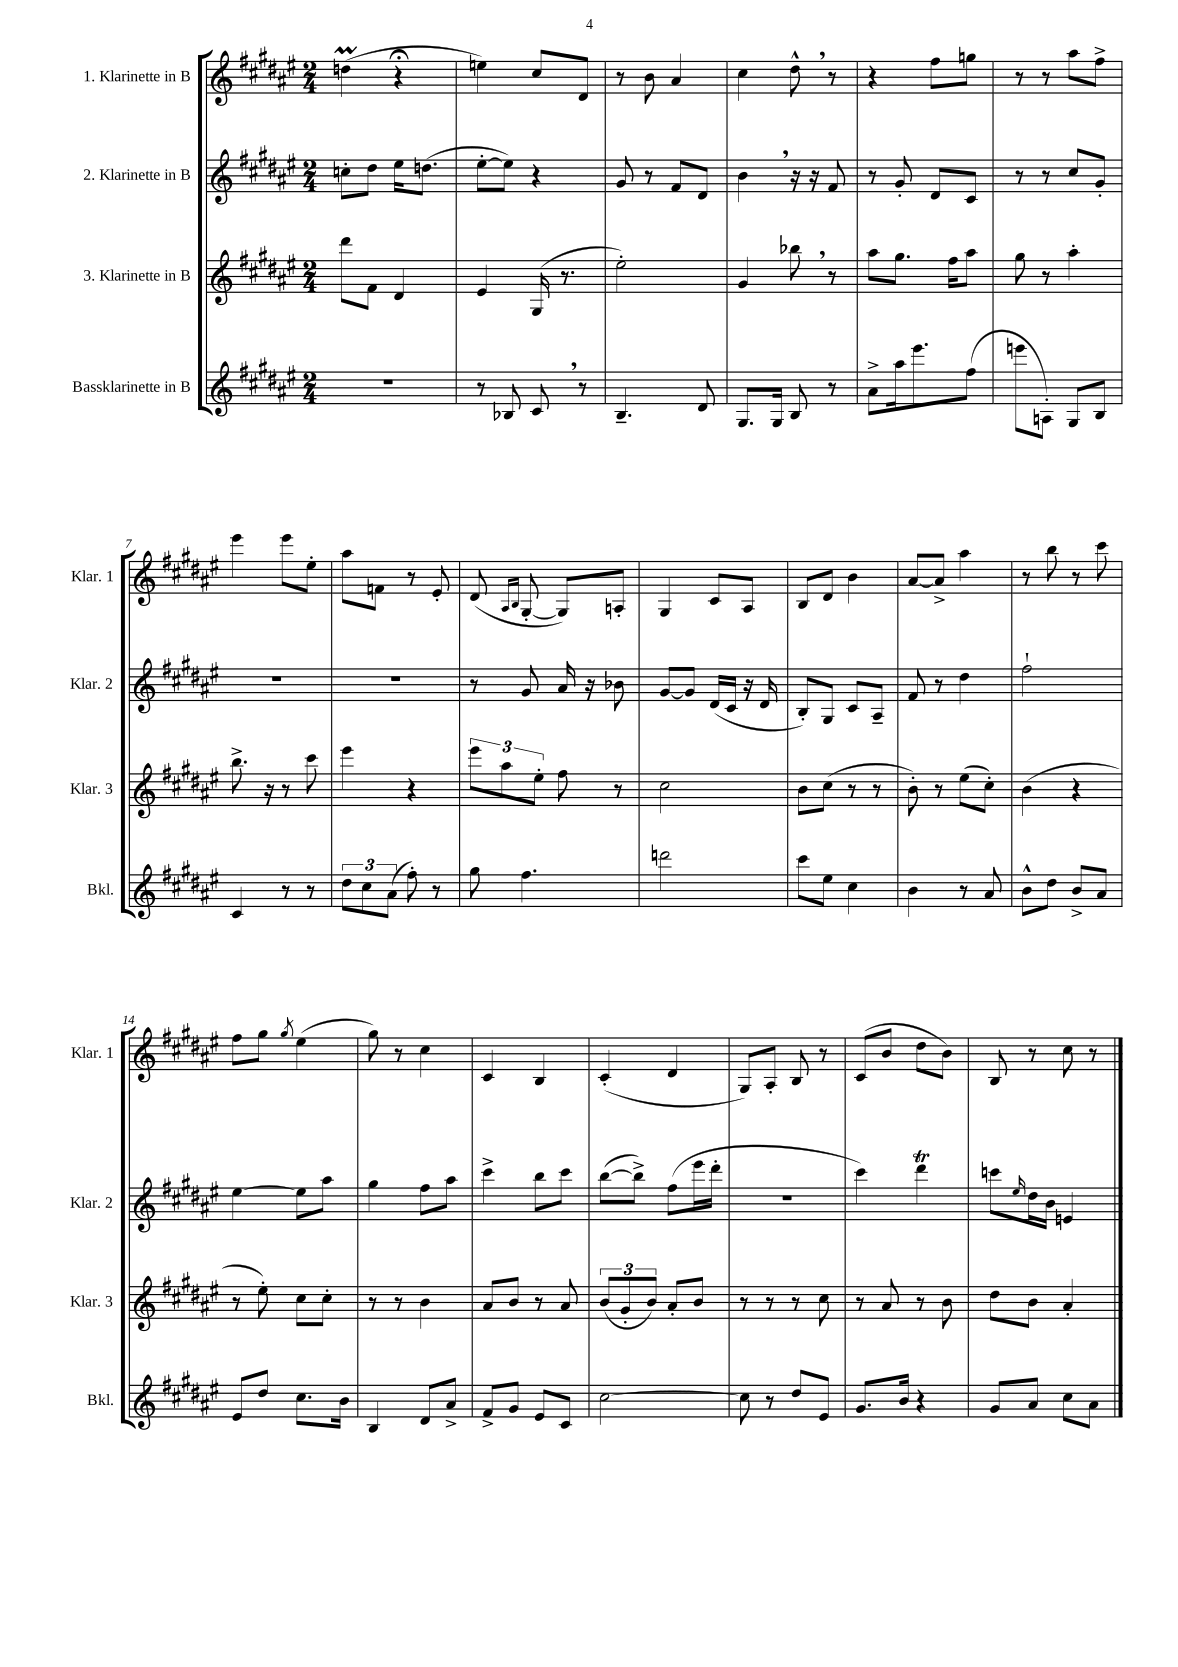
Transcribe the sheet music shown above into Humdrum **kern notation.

**kern	**kern	**kern	**kern
*part4	*part3	*part2	*part1
*staff4	*staff3	*staff2	*staff1
*I"Bassklarinette in B	*I"3. Klarinette in B	*I"2. Klarinette in B	*I"1. Klarinette in B
*I'Bkl.	*I'Klar. 3	*I'Klar. 2	*I'Klar. 1
*clefG2	*clefG2	*clefG2	*clefG2
*k[f#c#g#d#a#e#]	*k[f#c#g#d#a#e#]	*k[f#c#g#d#a#e#]	*k[f#c#g#d#a#e#]
*M2/4	*M2/4	*M2/4	*M2/4
=1	=1	=1	=1
2r	8ddd#\L	8ccn'\L	(4ddnM\
.	8f#\J	8dd#\J	.
.	4d#/	16ee#\KL	4r;<
.	.	(8.ddn\J	.
=2	=2	=2	=2
8r	4e#/	[8ee#'\L	4een\)
8B-X/	.	8ee#\J])	.
8c#,/	(16G#/	4r	8cc#/L
.	8.r	.	.
8r	.	.	8d#/J
=3	=3	=3	=3
4.B~/	2ee#'\)	8g#/	8r
.	.	8r	8b\
.	.	8f#/L	4a#/
8d#/	.	8d#/J	.
=4	=4	=4	=4
8.G#/L	4g#/	4b,\	4cc#\
16G#/Jk	.	.	.
8B/	8bb-X,\	16r	8dd#^^,\
.	.	16r	.
8r	8r	8f#/	8r
=5	=5	=5	=5
8a#^\L	8aa#\L	8r	4r
16aa#\k	8.gg#\J	8g#'/	.
8.eee#\	.	.	.
.	.	8d#/L	8ff#\L
.	16ff#\KL	.	.
(8ff#\J	8aa#\J	8c#/J	8ggn\J
=6	=6	=6	=6
8eeen\L	8gg#\	8r	8r
8An'\J)	8r	8r	8r
8G#/L	4aa#'\	8cc#/L	8aa#\L
8B/J	.	8g#'/J	8ff#^\J
!!LO:LB:g=z
=7	=7	=7	=7
4c#/	8.bb^\	2r	4eee#\
.	16r	.	.
8r	8r	.	8eee#\L
8r	8ccc#\	.	8ee#'\J
=8	=8	=8	=8
12dd#\L	4eee#\	2r	8aa#\L
12cc#\	.	.	.
.	.	.	8fn\J
(12a#\J	.	.	.
8ff#'\)	4r	.	8r
8r	.	.	8e#'/
=9	=9	=9	=9
8gg#\	12eee#\L	8r	(8d#/
.	12aa#\	.	.
.	.	.	16qqA#/LL
.	.	.	16qqB/JJ
4.ff#\	.	8g#/	[8G#'/
.	12ee#'\J	.	.
.	8ff#\	16a#/	8G#/L])
.	.	16r	.
.	8r	8b-X\	8An'/J
=10	=10	=10	=10
2dddn\	2cc#\	[8g#/L	4G#/
.	.	8g#/J]	.
.	.	(16d#/LL	8c#/L
.	.	16c#/JJ	.
.	.	16r	8A#/J
.	.	16d#/	.
=11	=11	=11	=11
8ccc#\L	8b\L	8B'/L)	8B/L
8ee#\J	(8cc#\J	8G#/J	8d#/J
4cc#\	8r	8c#/L	4b\
.	8r	8A#~/J	.
=12	=12	=12	=12
4b\	8b'\)	8f#/	[8a#/L
.	8r	8r	8a#^/J]
8r	(8ee#\L	4dd#\	4aa#\
8a#/	8cc#'\J)	.	.
=13	=13	=13	=13
8b^^\L	(4b\	2ff#`\	8r
8dd#\J	.	.	8bb\
8b^/L	4r	.	8r
8a#/J	.	.	8ccc#\
!!LO:LB:g=z
=14	=14	=14	=14
8e#/L	8r	[4ee#\	8ff#\L
8dd#/J	8ee#'\)	.	8gg#\J
.	.	.	8qgg#/
8.cc#\L	8cc#\L	8ee#\L]	(4ee#\
.	8cc#'\J	8aa#\J	.
16b\Jk	.	.	.
=15	=15	=15	=15
4B/	8r	4gg#\	8gg#\)
.	8r	.	8r
8d#/L	4b\	8ff#\L	4cc#\
8a#^/J	.	8aa#\J	.
=16	=16	=16	=16
8f#^/L	8a#/L	4ccc#^\	4c#/
8g#/J	8b/J	.	.
8e#/L	8r	8bb\L	4B/
8c#/J	8a#/	8ccc#\J	.
=17	=17	=17	=17
[2cc#\	(12b/L	([8bb\L	(4c#'/
.	12g#'/	.	.
.	.	8bb^\J])	.
.	12b/J)	.	.
.	8a#'/L	(8ff#\L	4d#/
.	8b/J	16eee#\L	.
.	.	16ddd#'\JJ	.
=18	=18	=18	=18
8cc#\]	8r	2r	8G#/L)
8r	8r	.	8A#'/J
8dd#/L	8r	.	8B/
8e#/J	8cc#\	.	8r
=19	=19	=19	=19
8.g#/L	8r	4ccc#\)	(8c#/L
.	8a#/	.	8b/J
16b/Jk	.	.	.
4r	8r	4ddd#T\	8dd#\L
.	8b\	.	8b\J)
=20	=20	=20	=20
8g#/L	8dd#\L	8cccn\L	8B/
.	.	16qqee#/	.
8a#/J	8b\J	16dd#\L	8r
.	.	16b\JJ	.
8cc#\L	4a#'/	4en/	8cc#\
8a#\J	.	.	8r
==	==	==	==
*-	*-	*-	*-
